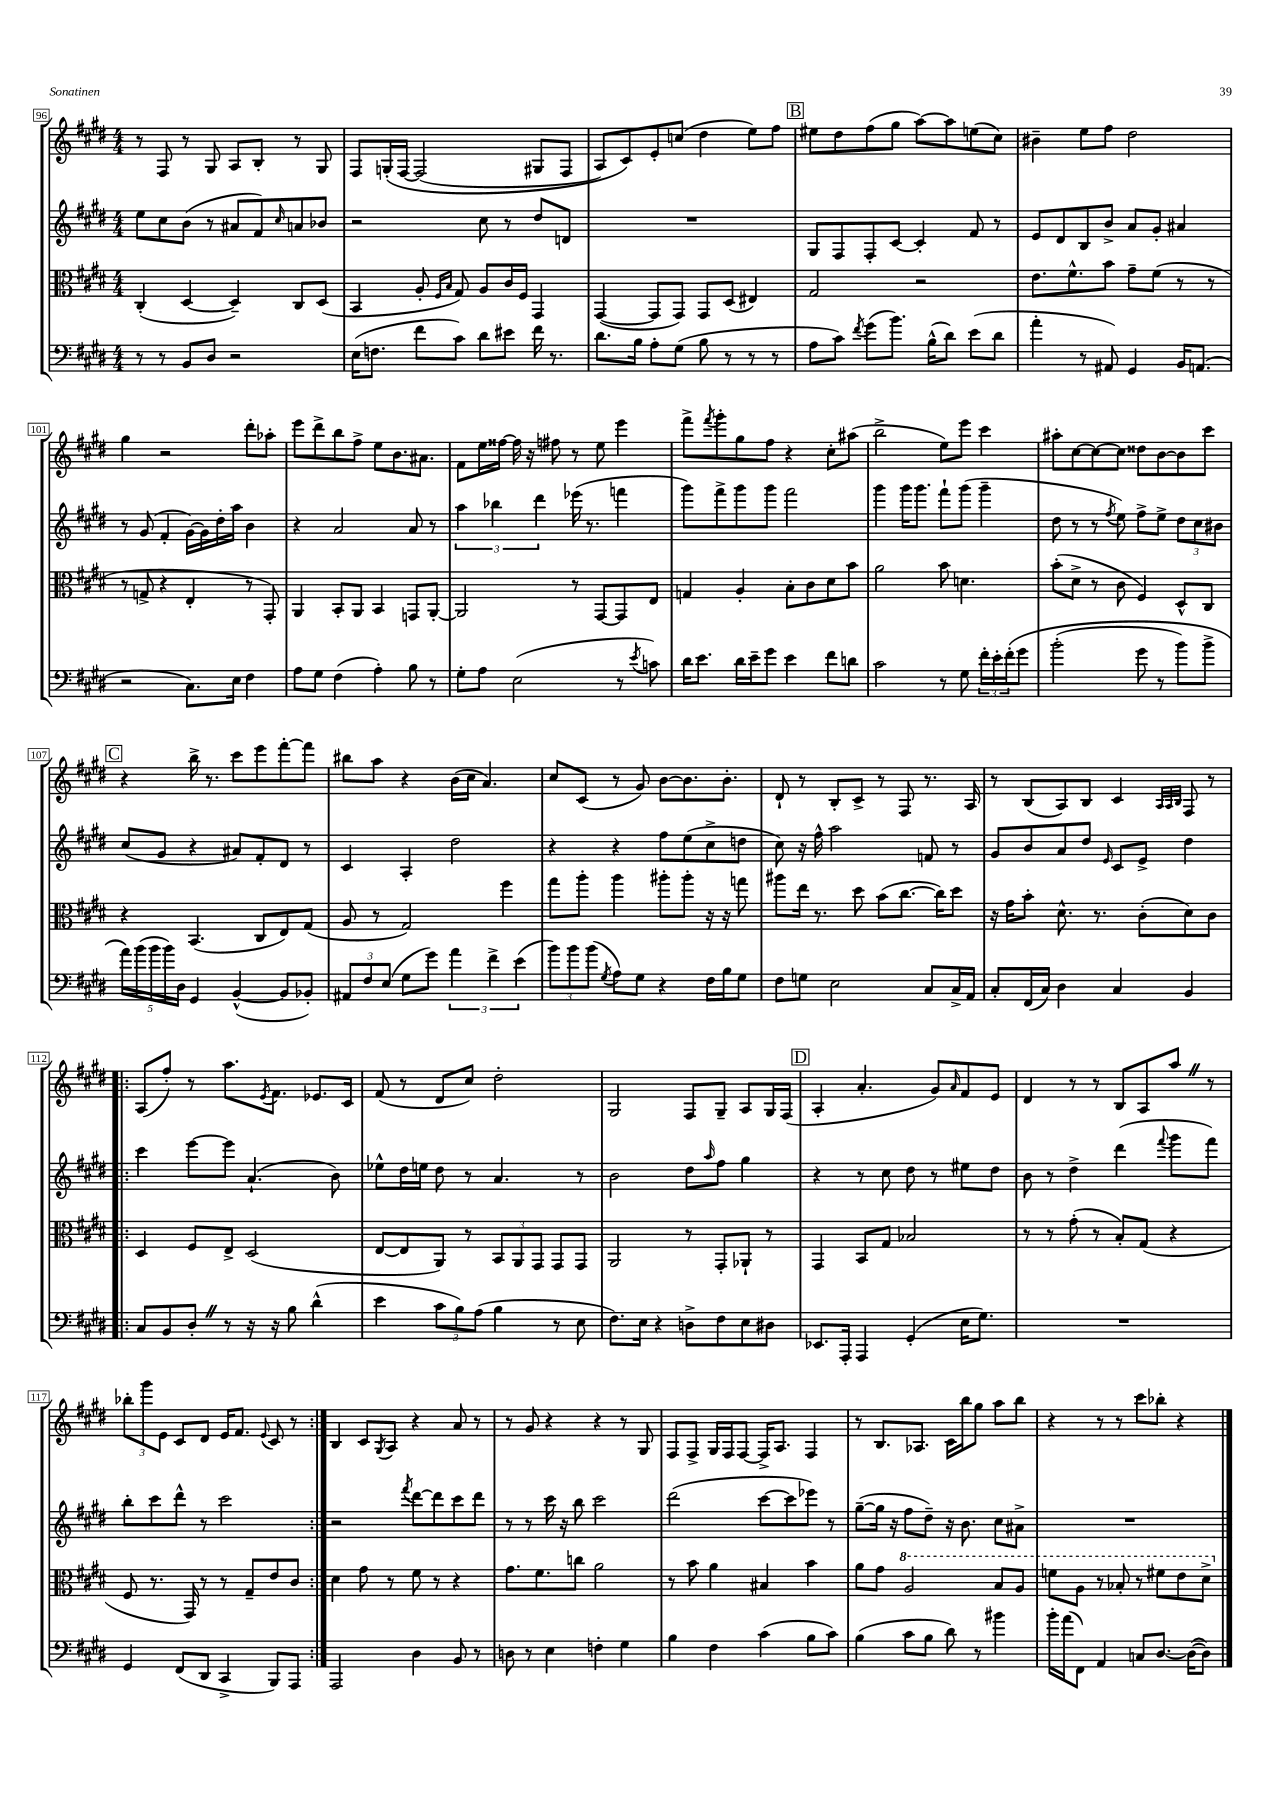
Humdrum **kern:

**kern	**kern	**kern	**kern
*staff4	*staff3	*staff2	*staff1
*clefF4	*clefC3	*clefG2	*clefG2
*k[f#c#g#d#]	*k[f#c#g#d#]	*k[f#c#g#d#]	*k[f#c#g#d#]
*M4/4	*M4/4	*M4/4	*M4/4
8r	(4C#'/	8ee\L	8r
8r	.	8cc#\	8F#/
8BB/L	[4D#/	(8b\J	8r
8D#/J	.	8r	8G#/
2r	4D#~/])	8a#/L	8A/L
.	.	8f#/)	8B'/J
.	.	16qqcc#/	.
.	8C#/L	8a/	8r
.	(8D#/J	8b-/J	8G#/
=	=	=	=
(16E\LK	4BB/	2r	8F#/L
8.F\J	.	.	.
.	.	.	&(16G'/L
.	.	.	[16F#/JJ
8f#\L	8A'/	.	(2F#/]
.	16qqF#/LL	.	.
.	16qqB/JJ	.	.
8c#\J)	8G#/)	.	.
8d#\L	8A/L	8cc#\	.
8e#\J	16c#/L	8r	.
.	16F#/JJ	.	.
16f#\	4GG#/	8dd#/L	8G#/L
8.r	.	.	.
.	.	8d/J	8F#/J
=	=	=	=
8.d#\L	([4GG#/	1r	8A/L)
.	.	.	8c#/&)
16B\Jk	.	.	.
8A'\L	8GG#/]L	.	8e'/
(8G#\J	8GG#/J)	.	(8cc/J
8B\	8GG#/L	.	4dd#\
8r	(8D#/J	.	.
8r	4E#/)	.	8ee\L)
8r	.	.	8ff#\J
=	=	=	=
8A\L	2G#/	8G#/L	8ee#\L
8c#\J)	.	8F#/	8dd#\
8qf#/	.	.	.
(8g#\L	.	8F#'/	(8ff#\
8.b\J)	.	[8c#/J	8gg#\J
.	2r	4c#'/]	[8aa\L)
(16B^^\LK	.	.	.
8d#\J)	.	.	8aa\]
(8e\L	.	8f#/	(8ee\
8d#\J	.	8r	8cc#\J)
=	=	=	=
4a'\	8.e\L	8e/L	4b#~\
.	.	8d#/	.
.	8.f#^^\	.	.
8r	.	8B/	8ee\L
8AA#/)	8b\J	8b^/J	8ff#\J
4GG#/	8g#~\L	8a/L	2dd#\
.	(8f#\J	8g#'/J	.
16BB/LK	8r	4a#/	.
(8.AA/J	.	.	.
.	8r	.	.
=	=	=	=
2r	8r	8r	4gg#\
.	8G^/	(8g#/	.
.	4r	4f#'/	2r
8.C#\L)	4E'/	[16g#\LL)	.
.	.	16g#\]	.
.	.	16dd#'\	.
16E\Jk	.	16aa\JJ	.
4F#\	8r	4b\	8ddd#'\L
.	8GG#'/)	.	8aa-'\J
=	=	=	=
8A\L	4AA/	4r	8eee\L
8G#\J	.	.	8ddd#^\
(4F#\	8BB'/L	2a/	8bb\
.	8AA/J	.	8ff#^\J
4A'\)	4BB/	.	8ee\L
.	.	.	8.b\
8B\	8GG/L	8a/	.
.	.	.	8.a#\J
8r	[8AA'/J	8r	.
=	=	=	=
8G#'\L	2AA/]	6aa\	8f#\L
8A\J	.	.	16ee\L
.	.	6bb-\	.
.	.	.	[16ff##\JJ
(2E\	.	.	16ff##\]
.	.	.	16r
.	.	6ddd#\	.
.	.	.	8ff#\
.	8r	(16eee-\	8r
.	.	8.r	.
.	[8GG#/L	.	8ee\
8r	8GG#/]	4fff\	4eee\
8qe/	.	.	.
8c\)	8E/J	.	.
=	=	=	=
16d#\LK	4G/	8ggg#\L)	8fff#^\L
8.e\J	.	.	.
.	.	.	8qfff#/
.	.	8fff#^\	8ggg#'\
16d#\LL	4A'/	8ggg#\	8gg#\
16e~\J	.	.	.
8g#\J	.	8ggg#\J	8ff#\J
4e\	8B'\L	2fff#\	4r
.	8c#\	.	.
8f#\L	8d#\	.	8cc#'\L
8d\J	8b\J	.	(8aa#\J
=	=	=	=
2c#\	2a\	4ggg#\	2bb^\
.	.	16ggg#\LK	.
.	.	8.ggg#\J	.
8r	8b\	8fff#`\L	8ee\L)
8G#\	4.d\	(8ggg#\J	8eee\J
24f#'\LL	.	4ggg#~\	4ccc#\
24e'\	.	.	.
&(24f#'\J	.	.	.
8g#\J	.	.	.
=	=	=	=
(2b'\	(8b'\L	8dd#\	8aa#'\L
.	8d#^\J	8r	[8cc#\
.	8r	8r	8cc#\_
.	.	8qff#/	.
.	8c#\	8ee\)	8cc#\]J
8g#\	4F#/)	8ff#^\L	8dd##\L
8r	.	8ee^\J	[8b\
8b\L)	8D#^^/L	12dd#\L	8b\]
.	.	12cc#\	.
8b^\J	8C#/J	.	8ccc#\J
.	.	12b#\J	.
=	=	=	=
20a\LL&)	4r	(8cc#/L	4r
(20b\	.	.	.
20b\	.	.	.
.	.	8g#/J	.
20b\)	.	.	.
20D#\JJ	.	.	.
4GG#/	(4.BB/	4r	16bb^\
.	.	.	8.r
([4BB^^/	.	8a#/L)	8ccc#\L
.	8C#/L	8f#'/	8eee\
8BB/]L	8E/)	8d#/J	[8fff#'\
8BB-'/J)	(8G#/J	8r	8fff#\]J
=	=	=	=
12AA#/L	8A/	4c#/	8bb#\L
12F#/	.	.	.
.	8r	.	8aa\J
(12E/J	.	.	.
8G#\L	2G#/)	4A'/	4r
8g#\J)	.	.	.
6a\	.	2dd#\	(16b\LL
.	.	.	16cc#\JJ
.	.	.	4.a/)
6f#^\	.	.	.
.	4ff#\	.	.
(6e\	.	.	.
=	=	=	=
12b\L)	8gg#\L	4r	8cc#/L
12b\	.	.	.
.	8aa'\J	.	(8c#/J
(12b\J	.	.	.
8qG#/	.	.	.
8A\L)	4aa\	4r	8r
8G#\J	.	.	8g#/)
4r	8aa#'\L	8ff#\L	[8b\L
.	8aa#'\J	(8ee\	8.b\]
16F#\LL	16r	8cc#^\	.
16B\J	16r	.	8.b'\J
8G#\J	8gg\	8dd\J	.
=	=	=	=
8F#\L	8aa#\L	8cc#\)	8d#`/
8G\J	16ee\Jk	16r	8r
.	8.r	16ff#^^\	.
2E\	.	2aa\	8B'/L
.	8dd#\	.	8c#^/J
.	(8b\L	.	8r
.	[8.cc#\J	.	8F#/
8C#/L	.	8f/	8.r
.	16cc#\]LK)	.	.
16C#^/L	8dd#\J	8r	.
16AA/JJ	.	.	16A/
=	=	=	=
8C#'/L	16r	8g#/L	8r
.	16g#\LK	.	.
(16FF#/L	8b'\J	8b/	(8B/L
16C#/JJ)	.	.	.
4D#\	8.d#^^\	8a/	8A/)
.	.	8dd#/J	8B/J
.	8.r	.	.
.	.	16qqe/	.
4C#/	.	8c#/L	4c#/
.	(8c#'\L	8e^/J	.
.	.	.	32qqA/LLL
.	.	.	32qqA/
.	.	.	32qqB/JJJ
4BB/	8d#\)	4dd#\	8F#/
.	8c#\J	.	8r
=!|:	=!|:	=!|:	=!|:
8C#/L	4D#/	4ccc#\	(8A/L
8BB/	.	.	8ff#'/J)
8D#'/J	8F#/L	[8eee\L	8r
8r	8E^/J	8eee\]J	8.aa\L
16r	(2D#/	(4.a`/	.
.	.	.	8qe/
16r	.	.	8.f#\J
8B\	.	.	.
(4d#^^\	.	.	8.e-/L
.	.	8b\)	.
.	.	.	16c#/Jk
=	=	=	=
4e\	[8E/L	8ee-^^\L	(8f#/
.	8E/]	16dd#\L	8r
.	.	16ee\JJ	.
12c#\L	8AA/J)	8dd#\	8d#/L
12B\)	.	.	.
.	8r	8r	8cc#/J)
(12A\J	.	.	.
4B\	12BB/L	4.a/	2dd#'\
.	12AA/	.	.
.	12GG#/J	.	.
8r	8GG#/L	.	.
8E\	8GG#/J	8r	.
=	=	=	=
8.F#\L)	2AA/	2b\	2G#/
16E\Jk	.	.	.
4r	.	.	.
8D^\L	8r	8dd#\L	8F#/L
.	.	16qqaa/	.
8F#\	8GG#'/L	8ff#\J	8G#~/J
8E\	8AA-`/J	4gg#\	8A/L
8D#\J	8r	.	16G#/L
.	.	.	(16F#/JJ
=	=	=	=
8.EE-/L	4GG#/	4r	4A'/
16AAA'/Jk	.	.	.
4AAA/	8BB/L	8r	4.a'/
.	8G#/J	8cc#\	.
(4GG#'/	2B-/	8dd#\	.
.	.	8r	8g#/L)
.	.	.	16qqa/
16E\LK	.	8ee#\L	8f#/
8.G#\J)	.	.	.
.	.	8dd#\J	8e/J
=	=	=	=
1r	8r	8b\	4d#/
.	8r	8r	.
.	(8g#'\	4dd#^\	8r
.	8r	.	8r
.	8B'/L)	(4ddd#\	8B/L
.	(8G#/J	.	8A/
.	.	8qqfff#/	.
.	4r	8ggg#\L	8aa/J
.	.	8fff#\J)	8r
=	=	=	=
4GG#/	8F#/	8bb'\L	12bb-'\L
.	.	.	12ggg#\
.	8.r	8ccc#\	.
.	.	.	12e\J
(8FF#/L	.	8ddd#^^\J	8c#/L
.	16GG#/)	.	.
8DD#/J	8r	8r	8d#/J
4CC#^/	8r	2ccc#\	16e/LK
.	.	.	8.f#/J
.	8G#~/L	.	.
.	.	.	8qqe/
8BBB/L)	8e/	.	8c#/
8AAA/J	8c#/J	.	8r
=:|!	=:|!	=:|!	=:|!
2AAA/	4d#\	2r	4B/
.	8g#\	.	8c#/L
.	.	.	8qG#/
.	8r	.	8A/J
.	.	8qfff#/	.
4D#\	8f#\	[8ddd#\L	4r
.	8r	8ddd#\]	.
8BB/	4r	8ccc#\	8a/
8r	.	8ddd#\J	8r
=	=	=	=
8D\	8.g#\L	8r	8r
8r	.	8r	8g#/
.	8.f#\	.	.
4E\	.	16ccc#\	4r
.	.	16r	.
.	8cc\J	8bb\	.
4F'\	2a\	2ccc#\	4r
4G#\	.	.	8r
.	.	.	8G#/
=	=	=	=
4B\	8r	(2ddd#\	8F#/L
.	8b\	.	8F#^/J
4F#\	4a\	.	16G#/LL
.	.	.	16F#/J
.	.	.	[8F#/J
(4c#\	4B#/	[8ccc#\L	16F#^/]LK
.	.	.	8.A/J
.	.	8ccc#\]	.
8B\L	4b\	8eee-\J)	4F#/
8c#\J)	.	8r	.
=	=	=	=
(4B\	8a\L	([8gg#~\L	8r
.	8g#\J	16gg#\]Jk	8.B/L
.	.	16r	.
8c#\L	2a/	8ff#\L	.
.	.	.	8.A-/J
8B\J	.	8dd#~\J)	.
8d#\)	.	16r	16c#\LL
.	.	8.b\	16bb\J
8r	.	.	8gg#\J
4b#\	8b/L	8cc#\L	8aa\L
.	8a/J	8a#^\J	8bb\J
=	=	=	=
16b'\LL	8ff\L	1r	4r
(16a\J	.	.	.
8FF#\J)	8a\J	.	.
4AA/	8r	.	8r
.	8b-'/	.	8r
8C/L	8r	.	8ccc#\L
[8.D#/J	8ff#\L	.	8bb-'\J
.	8ee\	.	4r
(16D#\_LK	.	.	.
8D#\]J)	8dd#^\J	.	.
==	==	==	==
*-	*-	*-	*-
